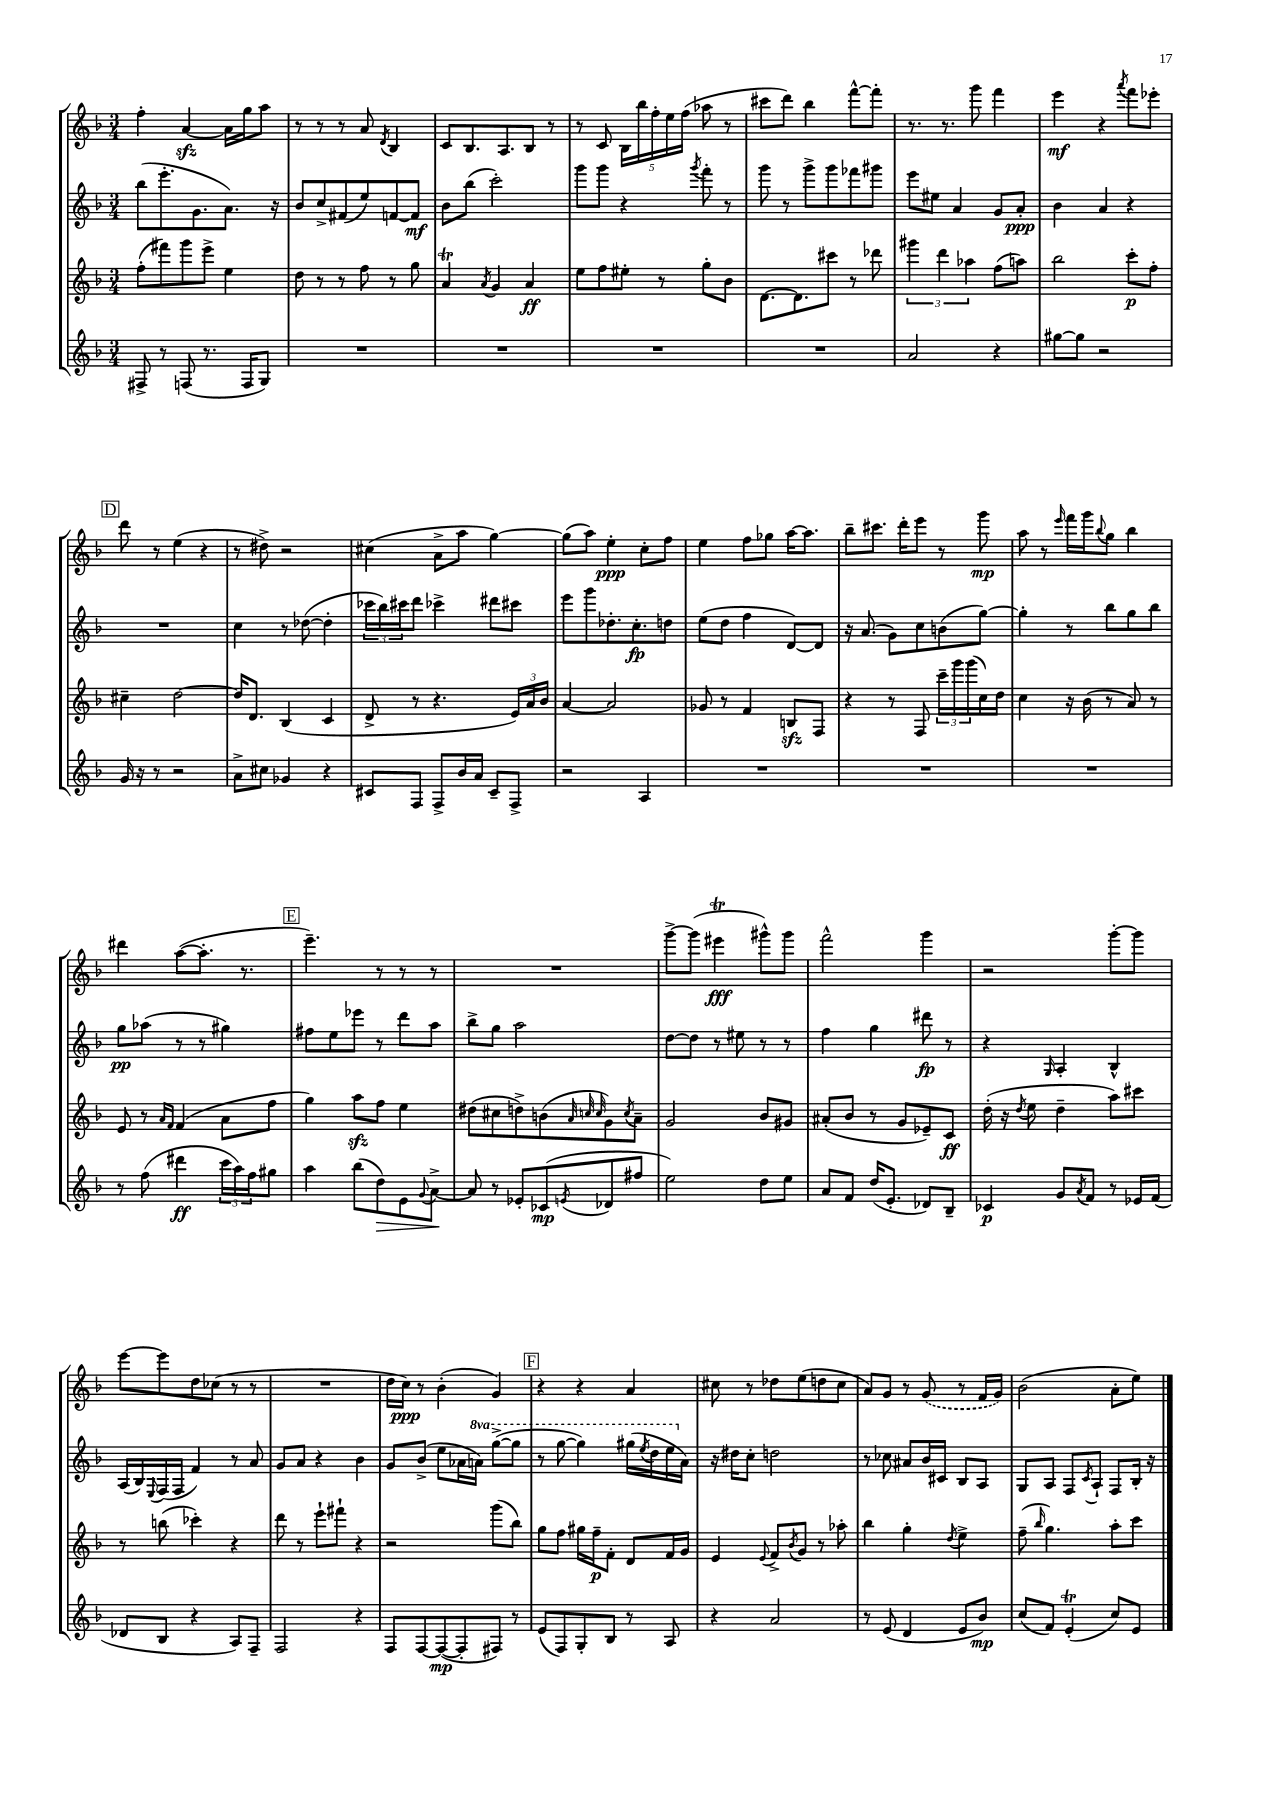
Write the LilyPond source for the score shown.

<<
\new StaffGroup <<
\new Staff = "s0" {
    \clef treble \key f \major \numericTimeSignature \time 3/4
    f''4-. a'4~\sfz a'16 g''16 a''8 |
    r8 r8 r8 a'8 \acciaccatura { d'8 } bes4 |
    c'8 bes8. a8. bes8 r8 |
    r8 c'8 \tuplet 5/4 { bes16 bes''16 f''16-. e''16 f''16( } aes''8 r8 |
    cis'''8 d'''8) bes''4 f'''8~-^ f'''8-. |
    r8. r8. g'''8 f'''4 |
    e'''4\mf r4 \acciaccatura { a'''8 } f'''8 ees'''8-. |
    \mark \markup { \box "D" } d'''8 r8 e''4( r4 |
    r8 dis''8->) r2 |
    cis''4( a'8-> a''8 g''4~) |
    g''8( a''8) e''4-.\ppp c''8-. f''8 |
    e''4 f''8 ges''8 a''16~ a''8. |
    bes''8-- cis'''8. d'''16-. e'''8 r8 g'''8\mp |
    a''8 r8 \grace { e'''16 } f'''16 g'''16 \appoggiatura { bes''8 } g''8 bes''4 |
    dis'''4 a''8~( a''8.-. r8. |
    \mark \markup { \box "E" } e'''4.--) r8 r8 r8 |
    R2. |
    g'''8~-> g'''8( eis'''4\trill\fff gis'''8-^) gis'''8 |
    f'''2-^ g'''4 |
    r2 g'''8~-. g'''8 |
    e'''8~ e'''8 d''8 ces''8( r8 r8 |
    R2. |
    d''16 c''16\ppp) r8 bes'4-.( g'4) |
    \mark \markup { \box "F" } r4 r4 a'4 |
    cis''8 r8 des''8 e''8( d''8 cis''8 |
    a'8) g'8 r8 \once \slurDashed g'8( r8 f'16 g'16) |
    bes'2( a'8-. e''8) \bar "|." |
}
\new Staff = "s1" {
    \clef treble \key f \major \numericTimeSignature \time 3/4 \set Staff.ottavationMarkups = #ottavation-simple-ordinals
    bes''8( e'''8.-. g'8. a'8.) r16 |
    bes'8 c''8-> fis'8( e''8) f'8~ f'8\mf |
    bes'8 bes''8( c'''2-.) |
    g'''8 g'''8 r4 \acciaccatura { g'''8 } f'''8-. r8 |
    g'''8 r8 g'''8-> g'''8 fes'''8 gis'''8 |
    e'''8 eis''8 a'4 g'8 a'8-.\ppp |
    bes'4 a'4 r4 |
    \mark \markup { \box "D" } R2. |
    c''4 r8 des''8~( des''4-. |
    \tuplet 3/2 { ces'''16 bes''16) cis'''16 } d'''8 ces'''4-> dis'''8 cis'''8 |
    e'''8 g'''8 des''8.-. c''8.-.\fp d''8 |
    e''8( d''8 f''4 d'8~) d'8 |
    r16 a'8.( g'8) c''8 b'8( g''8~) |
    g''4-. r8 bes''8 g''8 bes''8 |
    g''8\pp aes''8( r8 r8 gis''4) |
    \mark \markup { \box "E" } fis''8 e''8 ees'''8 r8 d'''8 a''8 |
    bes''8-> g''8 a''2 |
    d''8~ d''8 r8 eis''8 r8 r8 |
    f''4 g''4 dis'''8\fp r8 |
    r4 \grace { g16 } a4-. bes4-^ |
    a16( bes16) \appoggiatura { e8 } f16( f16 f'4) r8 a'8 |
    g'8 a'8 r4 bes'4 |
    g'8 bes'8->( e''8 aes'16 \ottava #1 a''!16) g'''8~->( g'''8 |
    \mark \markup { \box "F" } r8 g'''8~ g'''4) gis'''16( \acciaccatura { e'''8 } d'''16 e'''16 \ottava #0 a'16) |
    r16 dis''16 c''8-. d''2 |
    r8 ces''8 ais'8 bes'16 cis'16 bes8 a8 |
    g8 a8 f8 \acciaccatura { c'8 } a8-! f8 bes16-. r16 \bar "|." |
}
\new Staff = "s2" {
    \clef treble \key f \major \numericTimeSignature \time 3/4
    f''8-.( fis'''8) g'''8 e'''8-> e''4 |
    d''8 r8 r8 f''8 r8 g''8 |
    a'4\trill \acciaccatura { a'8 } g'4 a'4\ff |
    e''8 f''8 eis''8-. r8 g''8-. bes'8 |
    d'8.~ d'8. cis'''8 r8 des'''8 |
    \tuplet 3/2 { gis'''4 d'''4 aes''4 } f''8( a''8) |
    bes''2 c'''8-.\p f''8-. |
    \mark \markup { \box "D" } cis''4-- d''2~ |
    d''16 d'8. bes4( c'4 |
    d'8-> r8 r4. \tuplet 3/2 { e'16) a'16 bes'16 } |
    a'4~ a'2 |
    ges'8 r8 f'4 b8\sfz f8 |
    r4 r8 f8 \tuplet 3/2 { c'''16-- g'''16 g'''16( } c''16) d''16 |
    c''4 r16 bes'16( r8 a'8) r8 |
    e'8 r8 \grace { a'16 f'16 } f'4( a'8 f''8 |
    \mark \markup { \box "E" } g''4) a''8\sfz f''8 e''4 |
    dis''8( cis''8 d''8->) b'8( \grace { a'32 c''32 c''32 } g'8) \acciaccatura { c''8 } a'8-- |
    g'2 bes'8 gis'8 |
    ais'8-.( bes'8 r8 g'8 ees'8--) c'8\ff |
    d''16-.( r16 \acciaccatura { d''8 } e''8 d''4-- a''8) cis'''8 |
    r8 b''8( ces'''4-.) r4 |
    d'''8 r8 e'''8-! fis'''8-! r4 |
    r2 g'''8( bes''8) |
    \mark \markup { \box "F" } g''8 f''8 gis''16 f''16--\p f'8-. d'8 f'16 g'16 |
    e'4 \appoggiatura { e'8 } f'8-> \acciaccatura { bes'8 } g'8 r8 aes''8-. |
    bes''4 g''4-. \acciaccatura { d''8 } e''4-> |
    f''8--( \grace { bes''16 } g''4.) a''8-. c'''8 \bar "|." |
}
\new Staff = "s3" {
    \clef treble \key f \major \numericTimeSignature \time 3/4
    fis8-> r8 f8( r8. f16 g8) |
    R2. |
    R2. |
    R2. |
    R2. |
    a'2 r4 |
    gis''8~ gis''8 r2 |
    \mark \markup { \box "D" } g'16 r16 r8 r2 |
    a'8-> cis''8 ges'4 r4 |
    cis'8 f8 f8-> bes'16 a'16 cis'8-- f8-> |
    r2 a4 |
    R2. |
    R2. |
    R2. |
    r8 f''8( dis'''4\ff \tuplet 3/2 { c'''16 a''16) f''16 } gis''8 |
    \mark \markup { \box "E" } a''4 bes''8( d''8\>) e'8 \appoggiatura { g'8 } a'8~->\! |
    a'8 r8 ees'8-. ces'8\mp( \acciaccatura { e'8 } des'8 fis''8 |
    e''2) d''8 e''8 |
    a'8 f'8 d''16( e'8.-. des'8) bes8-- |
    ces'4\p g'8 \acciaccatura { a'8 } f'8 r8 ees'16 f'16( |
    des'8 bes8 r4 a8) f8-- |
    f2 r4 |
    f8 f8~ f8~\mp( f8-. fis8) r8 |
    \mark \markup { \box "F" } e'8( f8) g8-. bes8 r8 a8 |
    r4 a'2 |
    r8 e'8( d'4 e'8 bes'8\mp) |
    c''8( f'8) e'4-.\trill( c''8) e'8 \bar "|." |
}
>>
>>
\layout { \context { \Score \remove "Bar_number_engraver" } }
